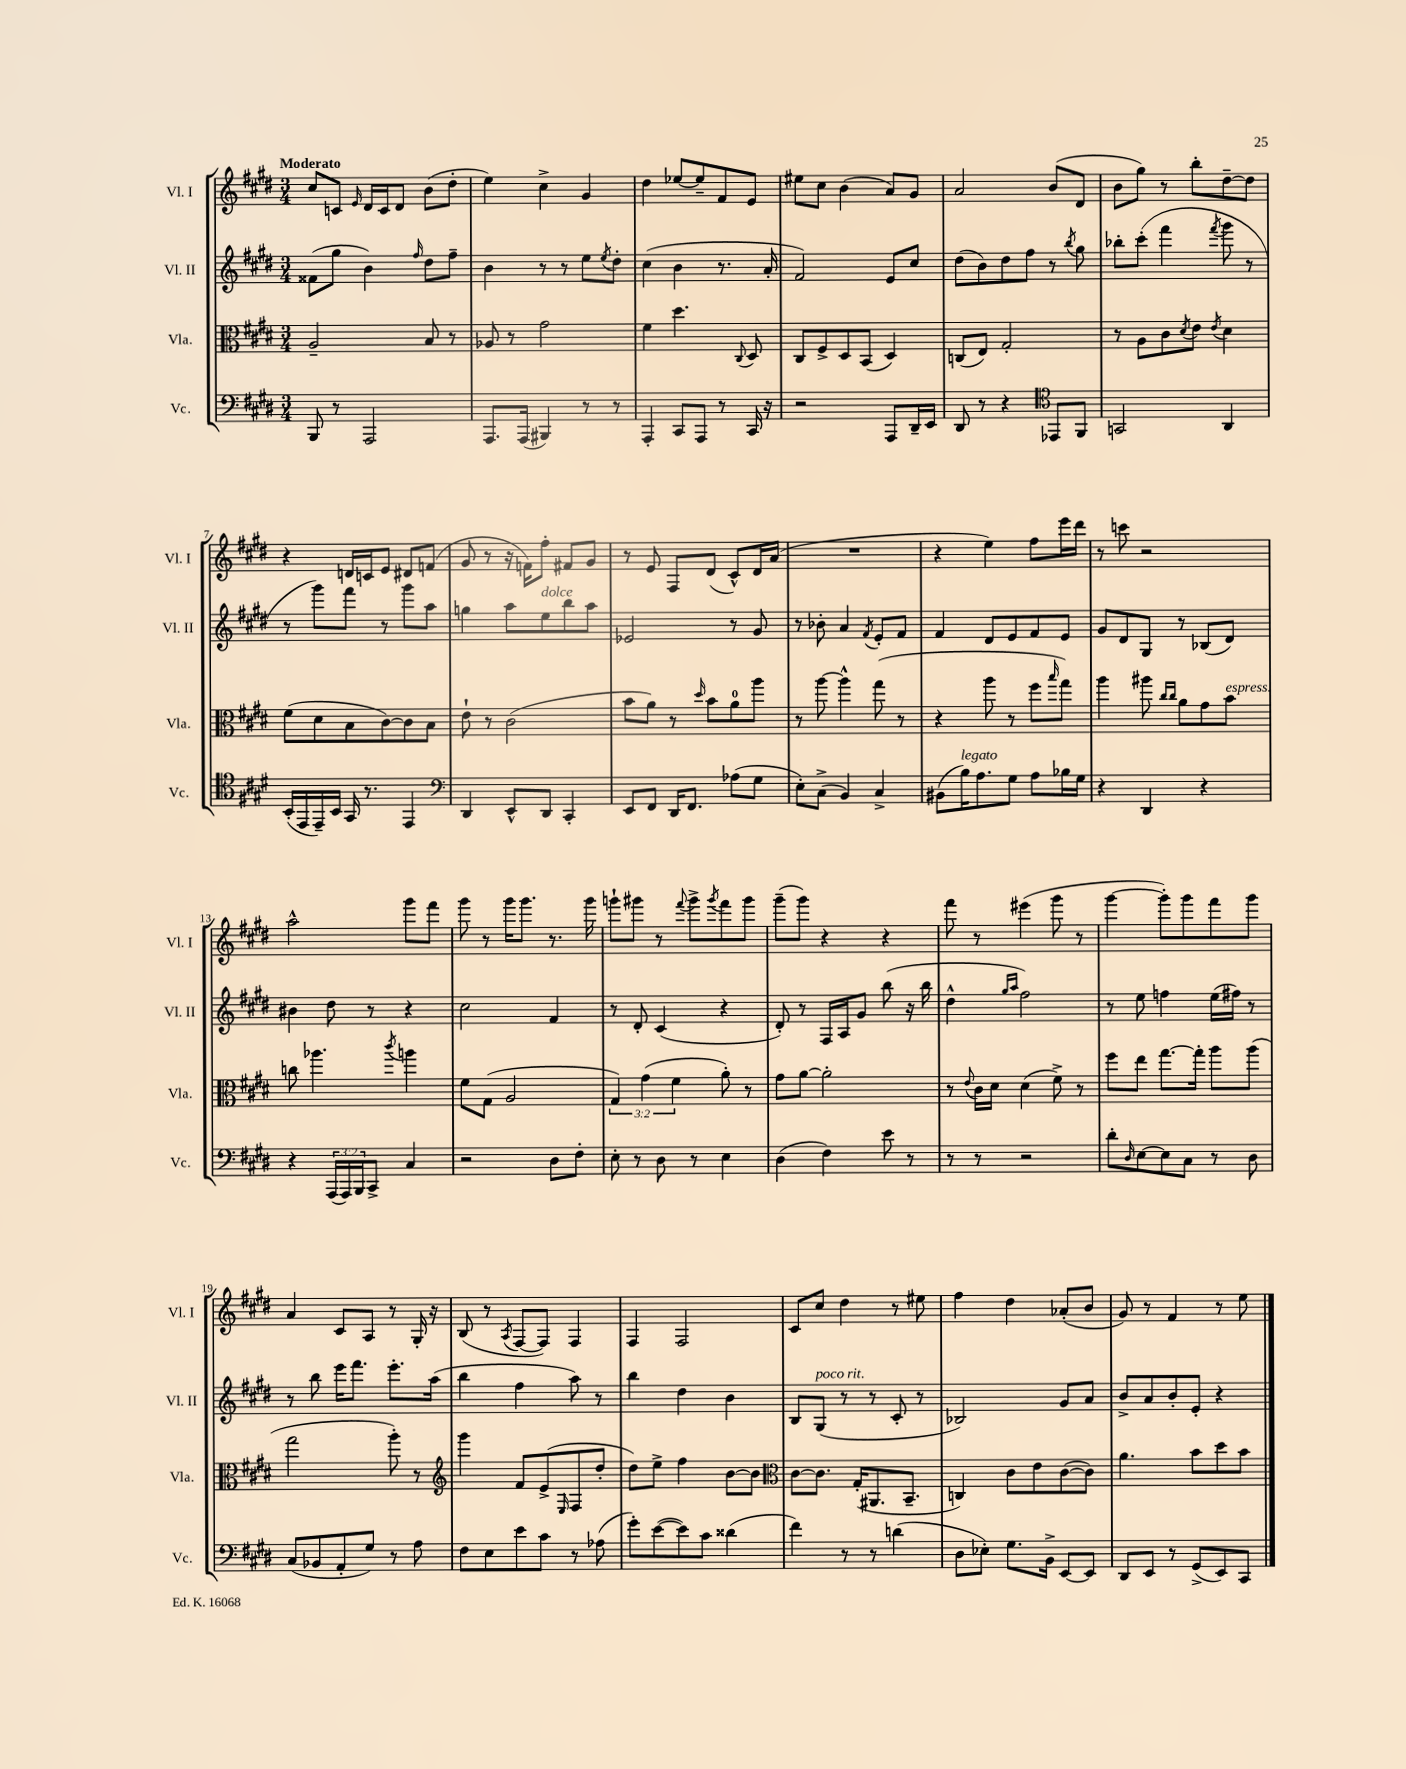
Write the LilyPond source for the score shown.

<<
\new StaffGroup <<
\new Staff = "s0" \with { instrumentName = "Vl. I" shortInstrumentName = "Vl. I" } {
    \clef treble \key e \major \numericTimeSignature \time 3/4 \tempo "Moderato"
    cis''8 c'8 \grace { e'16 } dis'16 c'16 dis'8 b'8( dis''8-. |
    e''4) cis''4-> gis'4 |
    dis''4 ees''8~ ees''8-- fis'8 e'8 |
    eis''8 cis''8 b'4( a'8) gis'8 |
    a'2 b'8( dis'8 |
    b'8 gis''8) r8 b''8-. dis''8~-- dis''8 |
    r4 d'16 c'16 e'8 dis'8 f'8( |
    gis'8 r8 r16 f'16) fis''8-. fis'8 gis'8 |
    r8 e'8 fis8 dis'8( cis'8-^) dis'16 a'16( |
    R2. |
    r4 e''4) fis''8 e'''16 dis'''16 |
    r8 c'''8 r2 |
    a''2-^ gis'''8 fis'''8 |
    gis'''8 r8 gis'''16 gis'''8. r8. gis'''16 |
    g'''8-! gis'''8 r8 \appoggiatura { fis'''8 } gis'''8-> \acciaccatura { gis'''8 } fis'''8 gis'''8 |
    gis'''8--( gis'''8) r4 r4 |
    fis'''8 r8 eis'''4( gis'''8 r8 |
    gis'''4~ gis'''8-.) gis'''8 fis'''8 gis'''8 |
    a'4 cis'8 a8 r8 gis16-. r16 |
    b8( r8 \acciaccatura { a8 } fis8~ fis8) fis4 |
    fis4 fis2 |
    cis'8 cis''8 dis''4 r8 eis''8 |
    fis''4 dis''4 aes'8-.( b'8 |
    gis'8) r8 fis'4 r8 e''8 \bar "|." |
}
\new Staff = "s1" \with { instrumentName = "Vl. II" shortInstrumentName = "Vl. II" } {
    \clef treble \key e \major \numericTimeSignature \time 3/4
    fisis'8( gis''8 b'4) \grace { fis''16 } dis''8 fis''8-- |
    b'4 r8 r8 e''8 \acciaccatura { e''8 } dis''8-. |
    cis''4( b'4 r8. a'16-. |
    fis'2) e'8 cis''8 |
    dis''8( b'8) dis''8 fis''8 r8 \acciaccatura { b''8 } gis''8 |
    bes''8-. cis'''8-.( fis'''4 \acciaccatura { fis'''8 } gis'''8 r8 |
    r8 gis'''8) fis'''8 r8 gis'''8 a''8 |
    g''4 a''8 e''8^\markup { \italic "dolce" } b''8 a''8 |
    ees'2 r8 gis'8 |
    r8 bes'8-. a'4 \acciaccatura { fis'8 } e'8-. fis'8 |
    fis'4 dis'8 e'8 fis'8 e'8 |
    gis'8 dis'8 gis8 r8 bes8( dis'8) |
    bis'4 dis''8 r8 r4 |
    cis''2 fis'4 |
    r8 dis'8-. cis'4( r4 |
    dis'8-.) r8 fis16 a16 gis'8 b''8( r16 b''16 |
    dis''4-^ \grace { gis''16 a''16 } fis''2) |
    r8 e''8 f''4 e''16( fis''16) r8 |
    r8 b''8 e'''16 fis'''8. e'''8.-. a''16( |
    b''4 fis''4 a''8) r8 |
    b''4 dis''4 b'4 |
    b8 gis8^\markup { \italic "poco rit." }( r8 r8 cis'8-. r8 |
    bes2) gis'8 a'8 |
    b'8-> a'8 b'8-. e'8-. r4 \bar "|." |
}
\new Staff = "s2" \with { instrumentName = "Vla." shortInstrumentName = "Vla." } {
    \clef alto \key e \major \numericTimeSignature \time 3/4 \override Staff.TupletNumber.text = #tuplet-number::calc-fraction-text
    a2-- b8 r8 |
    aes8 r8 gis'2 |
    fis'4 dis''4. \appoggiatura { cis8 } dis8 |
    cis8 fis8-> dis8 b,8( dis4) |
    c8( e8) gis2-. |
    r8 a8 cis'8 \acciaccatura { dis'8 } e'8 \acciaccatura { e'8 } dis'4 |
    fis'8( dis'8 b8 cis'8~) cis'8 b8 |
    e'8-! r8 cis'2( |
    b'8 a'8) r8 \grace { dis''16 } b'8 a'8-0 a''8 |
    r8 a''8~ a''4-^ gis''8( r8 |
    r4 a''8 r8 fis''8 \grace { b''16 } gis''8) |
    a''4 ais''8 \grace { cis''16 cis''16 } a'8 gis'8 b'8^\markup { \italic "espress." } |
    c''8 aes''4. \acciaccatura { cis'''8 } a''4 |
    fis'8 gis8( a2 |
    \tuplet 3/2 { gis4) gis'4( fis'4 } a'8-.) r8 |
    gis'8 a'8~ a'2-. |
    r8 \appoggiatura { e'8 } cis'16 dis'16 dis'4( fis'8->) r8 |
    fis''8 e''8 gis''8.~ gis''16-. a''8 a''8( |
    gis''2 a''8-.) r8 |
    \clef treble gis'''4 fis'8 e'8->( \grace { e16 } fis8 dis''8-. |
    dis''8) e''8-> fis''4 b'8~ b'8 |
    \clef alto cis'8~ cis'8. gis16-.( ais,8. b,8.-- |
    c4) cis'8 e'8 cis'8~( cis'8) |
    a'4. b'8 dis''8 b'8 \bar "|." |
}
\new Staff = "s3" \with { instrumentName = "Vc." shortInstrumentName = "Vc." } {
    \clef bass \key e \major \numericTimeSignature \time 3/4 \override Staff.TupletNumber.text = #tuplet-number::calc-fraction-text
    b,,8 r8 a,,2 |
    a,,8. a,,16( bis,,4) r8 r8 |
    a,,4-. cis,8 a,,8 r8 cis,16 r16 |
    r2 a,,8 dis,16-- e,16 |
    dis,8 r8 r4 \clef tenor ees,8 fis,8 |
    g,2 a,4 |
    b,16-.( e,16 e,16--) b,16 gis,16 r8. e,4 |
    \clef bass dis,4 e,8-^ dis,8 cis,4-. |
    e,8 fis,8 dis,16 fis,8. aes8( gis8 |
    e8-.) cis8->( b,4) cis4-> |
    bis,8( b16^\markup { \italic "legato" }) a8. gis8 a8 bes16 gis16 |
    r4 dis,4 r4 |
    r4 \tuplet 3/2 { a,,16( a,,16) b,,16 } cis,8-> cis4 |
    r2 dis8 fis8-. |
    e8-. r8 dis8 r8 e4 |
    dis4( fis4) e'8 r8 |
    r8 r8 r2 |
    dis'8-. \grace { dis16 } e8~ e8 cis8 r8 dis8 |
    cis8( bes,8 a,8-. gis8) r8 a8 |
    fis8 e8 e'8 cis'8 r8 aes8( |
    gis'8-.) e'8~( e'8) cis'8 disis'4( |
    fis'4) r8 r8 d'4( |
    dis8 ees8-.) gis8. b,16-> e,8~ e,8 |
    dis,8 e,8 r8 gis,8->( e,8) cis,8 \bar "|." |
}
>>
>>
